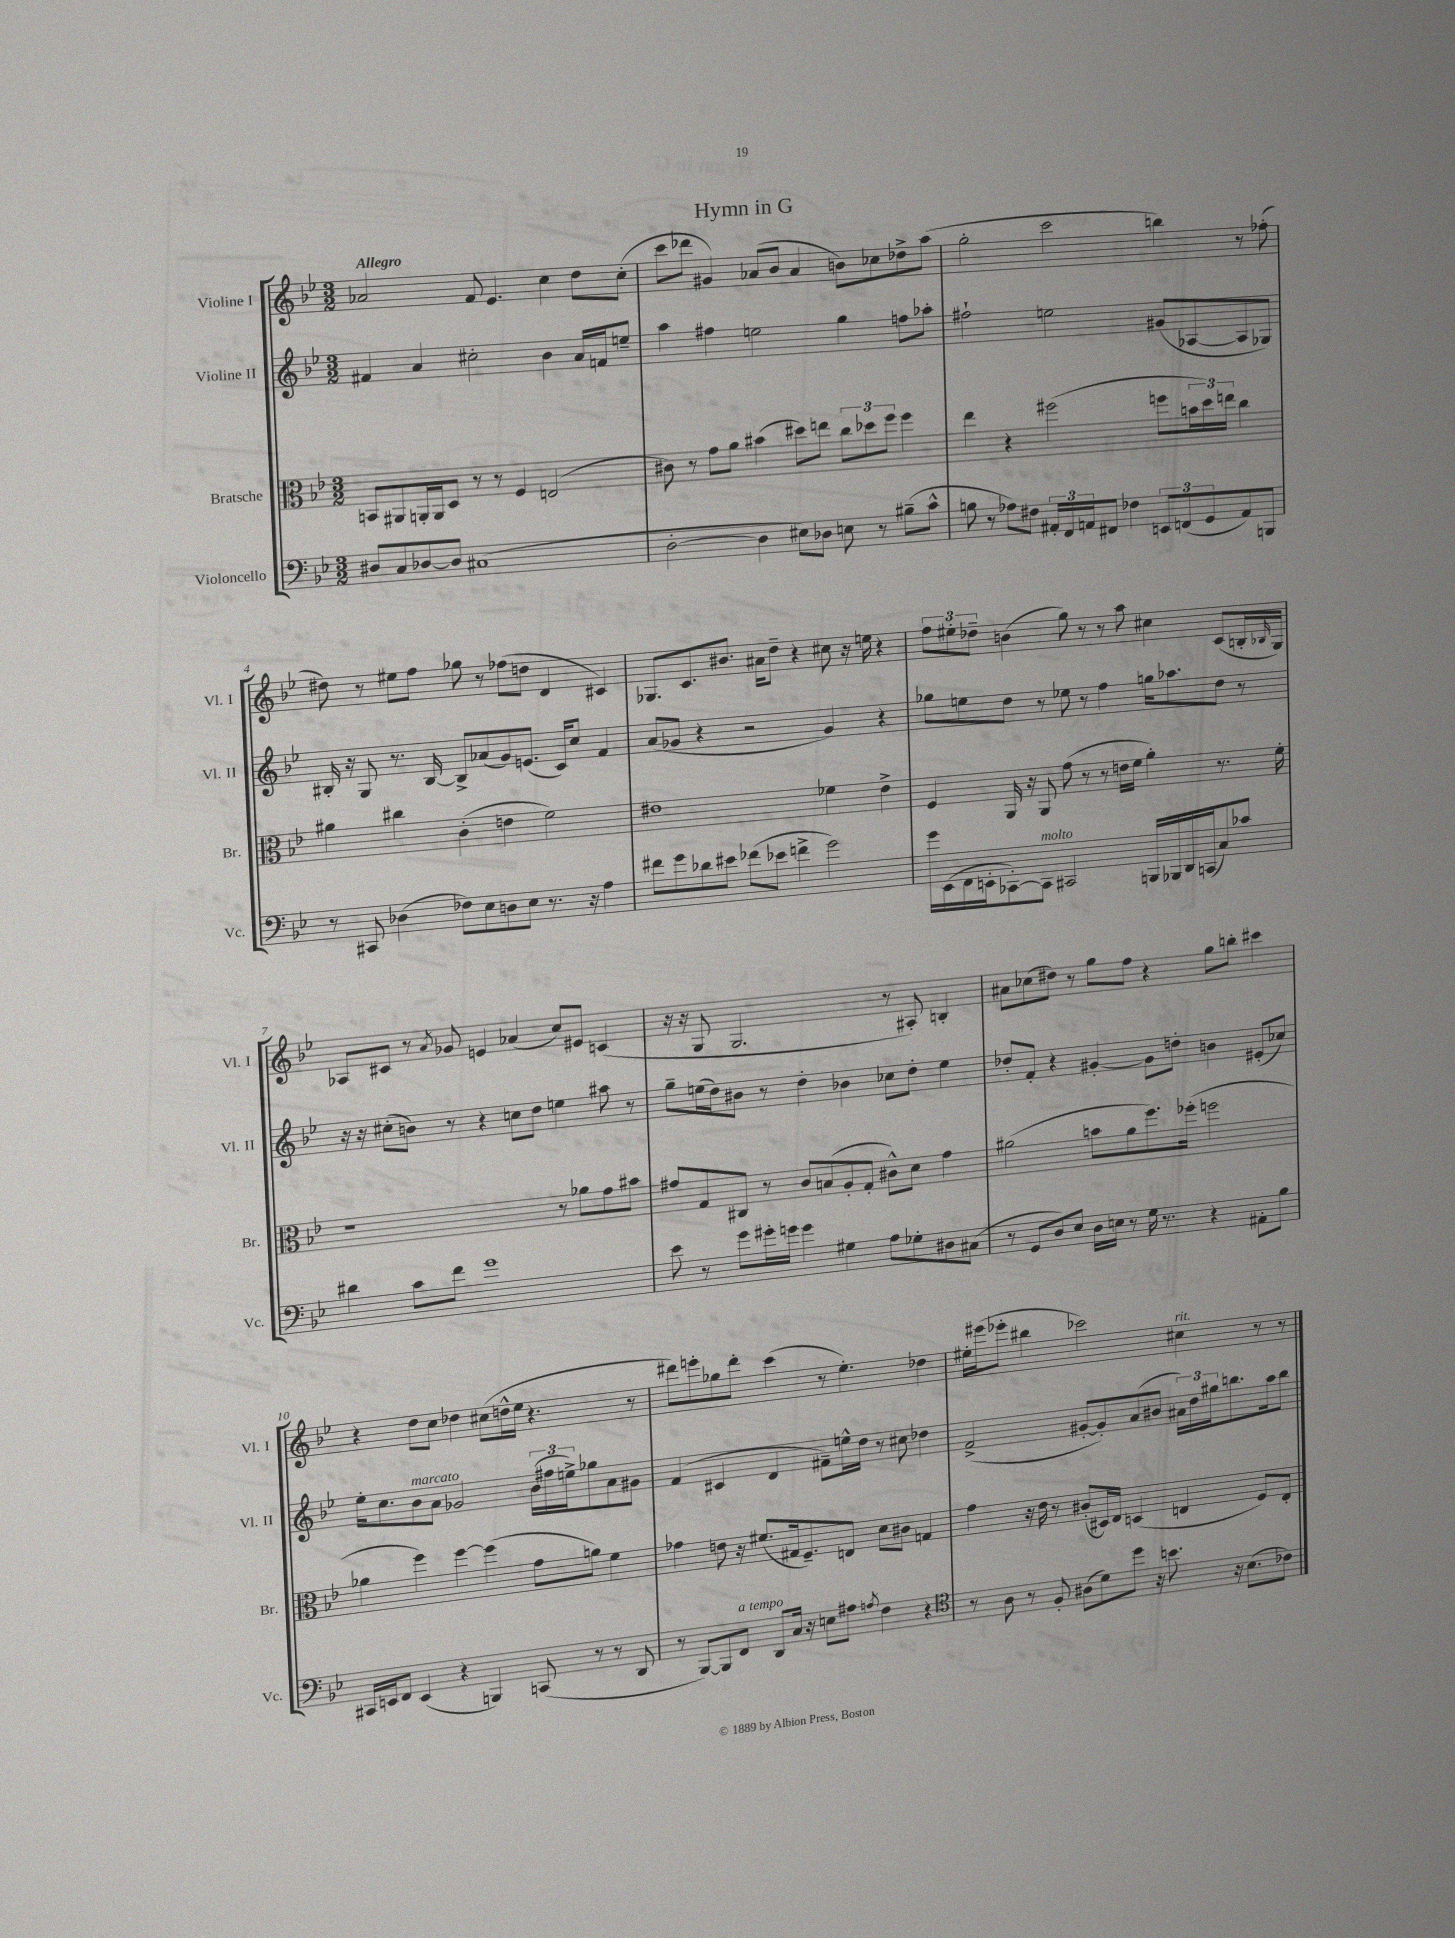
\header { title = "Hymn in G" }
<<
\new StaffGroup <<
\new Staff = "s0" \with { instrumentName = "Violine I" shortInstrumentName = "Vl. I" } {
    \clef treble \key bes \major \numericTimeSignature \time 3/2 \tempo "Allegro"
    aes'2 f'8 ees'4. c''4 d''8 c''8-.( |
    c'''8 des'''8 gis'4) aes'8( bes'8 aes'4 b'8) ces''8 des''8-> a''8( |
    g''2-. c'''2 b''4) r8 fes''8-.( |
    dis''8) r8 eis''8 f''8 ges''8 r8 fes''8( d''8 d'4 cis'4) |
    ges8. c'8. bis'8. ais'16 d''8-- r4 cis''8 r16 e''16 r4 |
    \tuplet 3/2 { f''8 eis''8-. des''8-- } b'4( g''8) r8 r8 a''8 cis''4 c'8( b16-. \grace { bes16 } g16) |
    aes8 cis'8 r8 \acciaccatura { a'8 } ges'8 e'4 aes'4( c''8) eis'8 c'4( |
    r16 r16 g8 g2. r8 ais8-.) b4-. |
    ais'8 ces''8( dis''8) r8 g''8 f''8 r4 g''8 b''8-. cis'''4 |
    r4 d''8 c''8 des''4 cis''8( d''16-^ ees''16 r4. r8 |
    dis'''8) e'''8-. ges''8 dis'''8-. c'''4( r8 ees''4.-.) des''4 |
    eis''16-. eis'''16( ees'''8-. bis''4 ces'''2) cis''4^\markup { \italic "rit." } r8 r8 \bar "|." |
}
\new Staff = "s1" \with { instrumentName = "Violine II" shortInstrumentName = "Vl. II" } {
    \clef treble \key bes \major \numericTimeSignature \time 3/2
    fis'4 a'4 cis''2-. bes'4 a'16 f'16 e''8-- |
    a''4 fis''4 e''2 g''4 f''8 aes''8-. |
    fis''2-! e''2 gis'8( aes8~ aes8 ges8) |
    bis16-. r16 g8 r8. bis16~ bis8-> aes'8( g'8) e'8.( c'16) c''8 f'4 |
    a'8( ges'8 r4 r2 ges'4) r4 |
    ges''8 e''8 d''8 r8 ees''8 r8 f''4 g''16 aes''8. d''8 r8 |
    r16 r16 cis''8-.( b'8) r8 r4 c''8 d''8 e''4 ais''8 r8 |
    g''8-- e''16( d''16) bis'8 r8 d''4-. bes'4 ces''8 d''8-. e''4 |
    des''8-. f'8-. r4 gis'4~-. gis'8 d''8-. b'4 eis'8-.( ces''8) |
    ees''16-. c''8. bes'8^\markup { \italic "marcato" } a'8 ges'2 \tuplet 3/2 { bes'16( fis''16 e''16->) } ges''8 a'8 gis'8 |
    f'4( cis'4 d'4 fis'8--) e''16-^ d''16 r8 cis''8 des''4 |
    f'2->( gis'8~-. gis'8-.) a'8( bis'8 \tuplet 3/2 { ais'16) d''16 gis''16 } b''8. a''16 b''8 \bar "|." |
}
\new Staff = "s2" \with { instrumentName = "Bratsche" shortInstrumentName = "Br." } {
    \clef alto \key bes \major \numericTimeSignature \time 3/2
    b,8 ais,8 a,16-. a,16 d8 r8 r8 f4 e2( |
    cis'8) r8 g'8 a'8 bis'4( dis''8) e''8 \tuplet 3/2 { c''8 des''8 f''8 } f''4 |
    ees''4 r4 fis''2( f''8 \tuplet 3/2 { b'16 d''16) e''16 } c''4 |
    ais'4 cis''4 c'4-.( e'4 f'2) |
    eis'1 fes'4 eis'4-> |
    f4 a,16 r16 a,8 g'8( r8 r8 e'16 f'16 a'4-.) r8. f'16-. |
    r1 r8 aes'8 g'8 bis'8 |
    gis'8 g8 cis8 r8 c'8 b8( a8-. g8-. cis'8-^) d'8 gis'4 |
    ais'2( b'8 ais'8 f''8.) fes''16-.( f''2 |
    aes'4 f''4) f''4~ f''4( g'8 a'8) f'4 |
    ges'4 e'8 r16 fis'8.( gis16 f8.--) e8 d'8 cis'8 g4 |
    g'4 r16 ees'16 r8 cis'8-.( dis16) ees16 d4( e4 f8) e8-. \bar "|." |
}
\new Staff = "s3" \with { instrumentName = "Violoncello" shortInstrumentName = "Vc." } {
    \clef bass \key bes \major \numericTimeSignature \time 3/2
    dis8 c8 des8~ des8 cis1( |
    d2~-. d4 eis8) des8 e8 r8 bis8--( c'8-^ |
    b8 r8 aes8) fis8 \tuplet 3/2 { ais,16-. f,16 a,16 } fis,8 fes4 \tuplet 3/2 { e,8 f,8( g,8 } a,8) b,,8 |
    r8 cis,8 des4( fes8) ees8 d8 ees8 r8. r16 a4 |
    fis'8 g'8 des'8 eis'8 fes'8( ees'8 f'4-> g'2) |
    g'16 ees,16( f,16 e,16-. ces,8~-.) ces,8^\markup { \italic "molto" } cis,2 b,,16 bes,,16 d,16 c,16( c8) ces'8 |
    dis'4 c'8 f'8 g'1 |
    ees'8 r8 g'8 gis'16-. g'16 g'4 gis4 a8 ges8-. dis8 cis8( |
    r8 g,8 d8) ees8 d16 e16 r8 g16 r8. r4 ais,8-. bes8 |
    cis,16 e,16 f,8 e,4( r4 b,,4) c,8( r8 r8 d,8 |
    r8 bes,,8~) bes,,8 f,8^\markup { \italic "a tempo" } d,8 c16 r16 e8 ais8 \acciaccatura { a8 } f4 r4 |
    \clef tenor r8 a8 r8 f8-. ais8( d'8) d''8 r16 b'8. r16 bes8.( ces'8) \bar "|." |
}
>>
>>
